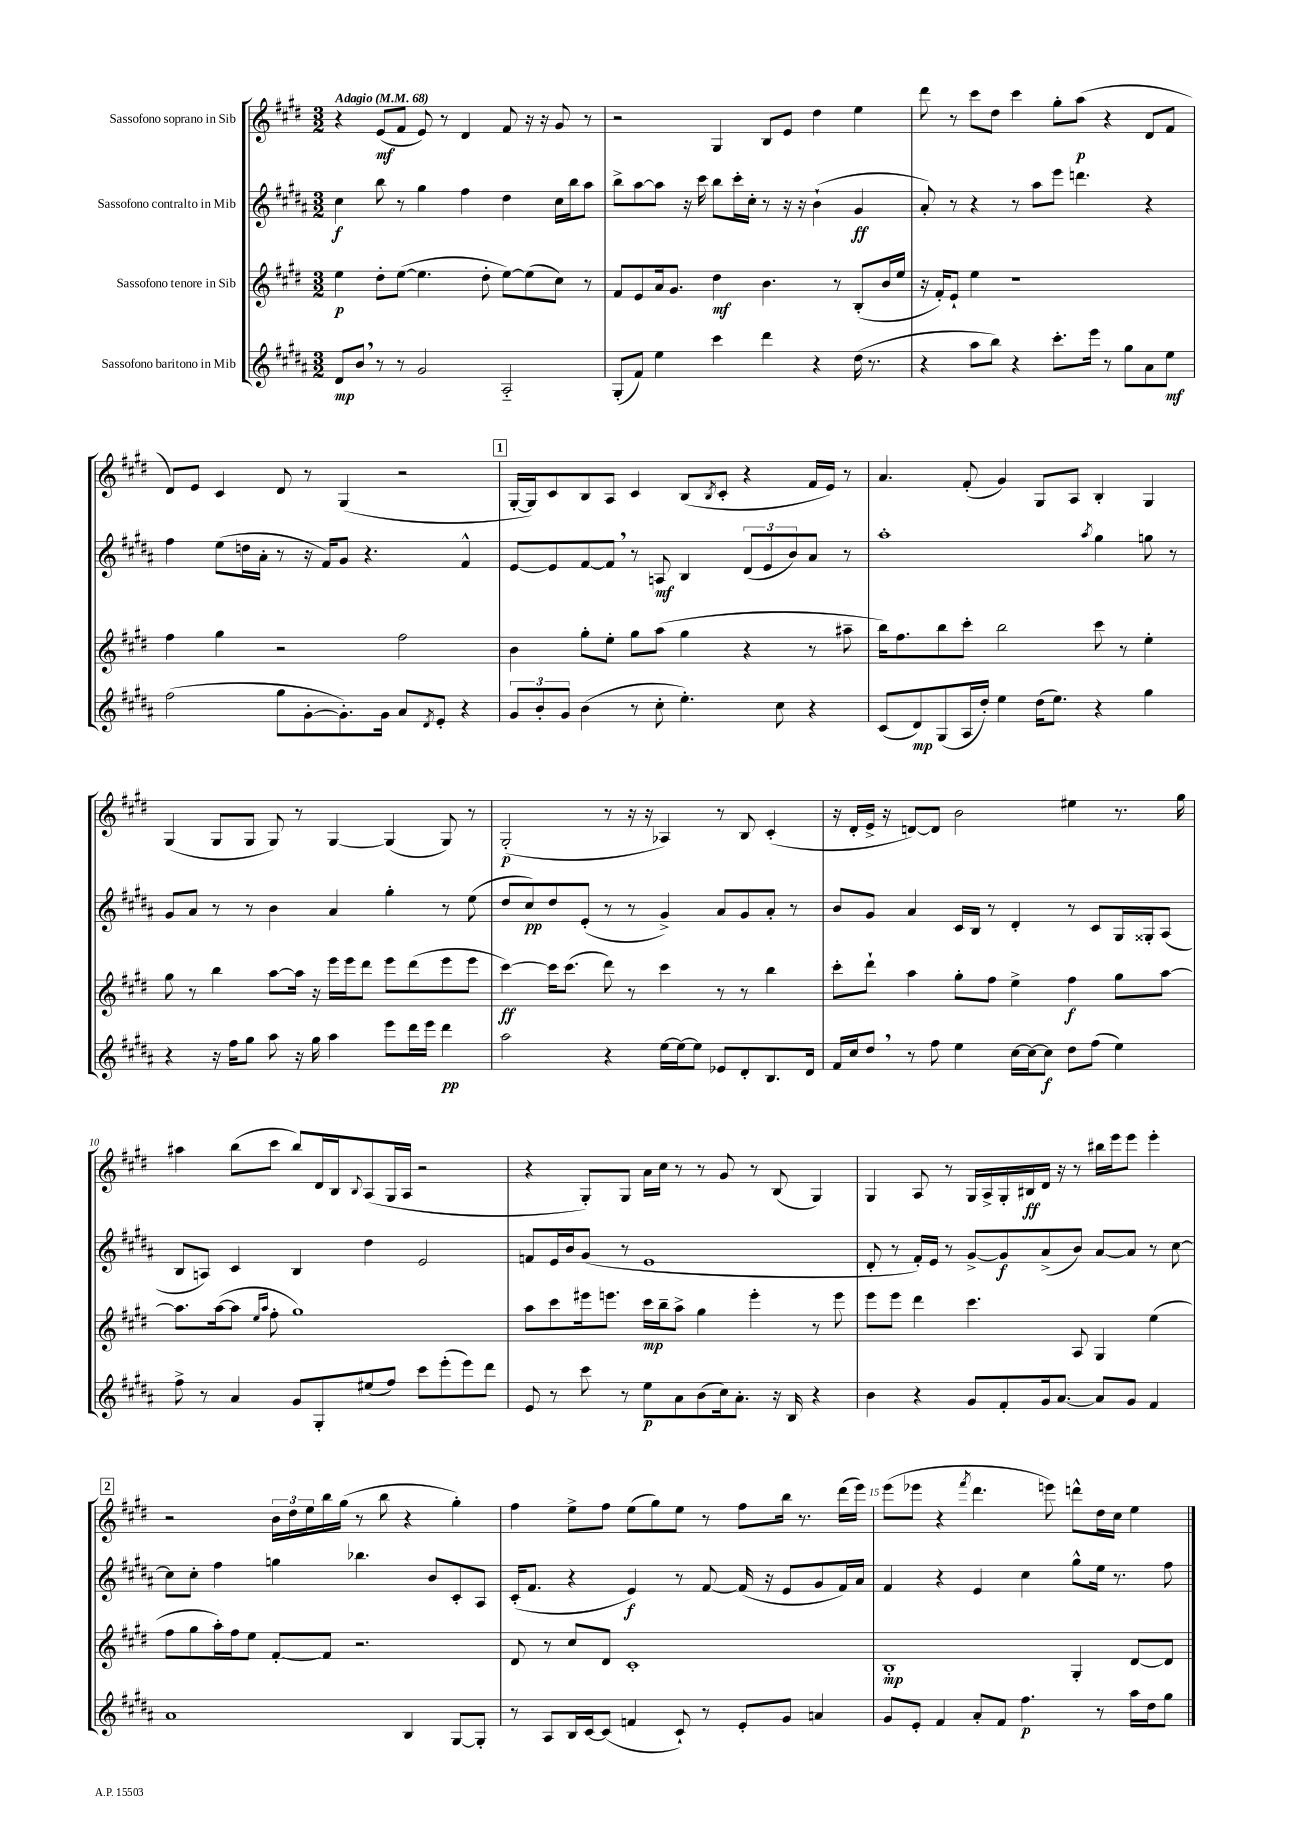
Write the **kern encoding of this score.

**kern	**kern	**kern	**kern
*staff4	*staff3	*staff2	*staff1
*clefG2	*clefG2	*clefG2	*clefG2
*k[f#c#g#d#a#]	*k[f#c#g#d#]	*k[f#c#g#d#a#]	*k[f#c#g#d#]
*M3/2	*M3/2	*M3/2	*M3/2
*MM68	*MM68	*MM68	*MM68
8d#	4ee	4cc#	4r
8b	.	.	.
8r	8dd#'	8bb	(8e
8r	([8ee	8r	8f#
2g#	4.ee]	4gg#	8e)
.	.	.	8r
.	.	4ff#	4d#
.	8dd#'	.	.
2A#'~	[8ee)	4dd#	8f#
.	(8ee]	.	16r
.	.	.	16r
.	8cc#)	16cc#	8g#
.	.	16bb	.
.	8r	8aa#	8r
=	=	=	=
(8G#'	8f#	8bb^	2r
8f#)	8e	[8aa#	.
4ee	16a	8aa#]	.
.	8.g#	.	.
.	.	16r	.
.	.	16ccc#	.
4ccc#	4dd#	8bb	4G#
.	.	16ccc#'	.
.	.	16cc#'	.
4ddd#	4.b	8r	8B
.	.	16r	8e
.	.	16r	.
4r	.	(4b`	4dd#
.	8r	.	.
(16dd#	(8B'	4g#	4ee
8.r	.	.	.
.	16b	.	.
.	16ee	.	.
=	=	=	=
4r	16r	8a#')	8ddd#
.	16f#')	.	.
.	8e`	8r	8r
8aa#	4ee	4r	8ccc#
8bb)	.	.	8dd#
4r	1r	8r	4ccc#
.	.	8aa#	.
8.ccc#'	.	8eee	8gg#'
.	.	4.ddd	(8aa
16eee	.	.	.
8r	.	.	4r
8gg#	.	.	.
8a#	.	4r	8d#
8ee	.	.	8f#
=	=	=	=
(2ff#	4ff#	4ff#	8d#)
.	.	.	8e
.	4gg#	(8ee	4c#
.	.	16dd	.
.	.	16a#'	.
8gg#	2r	8r	8d#
[8g#'	.	16r	8r
.	.	16f#)	.
8.g#'])	.	8g#	(4G#
.	.	4.r	.
16g#	.	.	.
8a#	2ff#	.	2r
8qd#	.	.	.
8e'	.	.	.
4r	.	4f#^^	.
=	=	=	=
12g#	4b	[8e	[16G#'
.	.	.	16G#])
12b'	.	.	.
.	.	8e]	8c#
12g#	.	.	.
(4b	8gg#'	[8f#	8B
.	8ee'	8f#]	8A
8r	8gg#	8r	4c#
8cc#'	(8aa	8A	.
4.ee')	4gg#	4B	(8B
.	.	.	8qB
.	.	.	8c#'
.	4r	(12d#	4r
.	.	12e	.
8cc#	.	.	.
.	.	12b)	.
4r	8r	8a#	16f#
.	.	.	16e)
.	8aa#~	8r	8r
=	=	=	=
(8c#	16bb)	1aa#'	4.a
.	8.ff#	.	.
8d#)	.	.	.
(8G#	8bb	.	.
16A#	8ccc#'	.	(8f#'
16dd#')	.	.	.
4ee	2bb	.	4g#)
(16dd#	.	.	8G#
8.ee)	.	.	.
.	.	.	8A
.	.	8qaa#	.
4r	8ccc#	4gg#	4B'
.	8r	.	.
4gg#	4ee'	8gg	4G#
.	.	8r	.
=	=	=	=
4r	8gg#	8g#	(4G#
.	8r	8a#	.
16r	4bb	8r	8G#
16ff#	.	.	.
8gg#	.	8r	8G#
8aa#	[8aa	4b	8G#)
16r	16aa]	.	8r
16gg#	16r	.	.
4aa#	16eee	4a#	[4G#
.	16eee	.	.
.	8ddd#	.	.
8eee	8eee	4gg#'	(4G#]
16ddd#	(8ddd#	.	.
16eee	.	.	.
4ddd#	8eee	8r	8G#)
.	8eee	(8ee	8r
=	=	=	=
2aa#	[4ccc#)	8dd#	(2G#'
.	.	8cc#)	.
.	16ccc#]	8dd#	.
.	(8.ccc#	.	.
.	.	(8e'	.
4r	8ddd#)	8r	8r
.	8r	8r	16r
.	.	.	16r
[16ee	4ccc#	4g#^)	4A-)
16ee_	.	.	.
8ee]	.	.	.
8e-	8r	8a#	8r
8d#'	8r	8g#	8B
8.B	4bb	8a#'	(4c#'
.	.	8r	.
16d#	.	.	.
=	=	=	=
16f#	8ccc#'	8b	16r
16cc#	.	.	16d#'
8dd#	8ddd#`	8g#	16e^
.	.	.	16r
8r	4aa	4a#	[8d)
8ff#	.	.	8d]
4ee	8gg#'	16c#	2b
.	.	16B	.
.	8ff#	8r	.
[16cc#	4ee^	4d#'	.
16cc#_	.	.	.
8cc#]	.	.	.
8dd#	4ff#	8r	4ee#
(8ff#	.	8c#	.
4ee)	8gg#	16G#	8.r
.	.	16G##'	.
.	[8aa	(8A#	.
.	.	.	16gg#
=	=	=	=
8ff#^	8.aa]	8B	4aa#
8r	.	8A)	.
.	([16aa	.	.
4a#	8aa]	4c#	(8bb
.	16qqee	.	.
.	16qqaa	.	.
.	8ff#'	.	8ccc#
8g#	1gg#)	4B	8bb)
8G#'	.	.	16d#
.	.	.	16B
.	.	.	8qqB
(8ee#	.	4dd#	(8A
8ff#)	.	.	16G#
.	.	.	16A
8ccc#	.	2e	2r
(8eee'	.	.	.
8eee)	.	.	.
8ddd#	.	.	.
=	=	=	=
8e	8aa	8f	4r
8r	8ccc#	16e	.
.	.	16b	.
8ccc#	16eee#	(8g#	8G#')
.	8.eee	.	.
8r	.	8r	8G#
8ee	16ccc#	1e	16a
.	16bb~	.	16cc#
8a#	8aa^	.	8r
(8b	4gg#	.	8r
16cc#)	.	.	8g#
8.a#'	.	.	.
.	4eee'	.	8r
16r	.	.	(8B
16B	.	.	.
4r	8r	.	4G#)
.	8eee	.	.
=	=	=	=
4b	8eee	8d#'	4G#
.	8eee	8r	.
4r	4ddd#	16f#')	8A
.	.	16e	.
.	.	8r	8r
8g#	4.ccc#	[8g#^	16G#
.	.	.	16A^
8f#'	.	8g#]	16G#'
.	.	.	16B#
16g#	.	(8a#^	16d#
[8.a#	.	.	16r
.	8A	8b)	8r
8a#]	4G#	[8a#	16bb#
.	.	.	16eee
8g#	.	8a#]	8eee
4f#	(4ee	8r	4eee'
.	.	[8cc#	.
=	=	=	=
1a#	8ff#	8cc#]	2r
.	8gg#	8cc#'	.
.	16aa')	4ff#	.
.	16ff#	.	.
.	8ee	.	.
.	[8f#'	4gg	24b
.	.	.	24dd#
.	.	.	24ee
.	8f#]	.	16bb
.	.	.	(16gg#
.	2.r	4.bb-	8r
.	.	.	8bb
4B	.	.	4r
.	.	8b	.
[8G#	.	8c#'	4gg#')
8G#']	.	8A#	.
=	=	=	=
8r	8d#	(16c#'	4ff#
.	.	8.f#	.
8A#	8r	.	.
16B	8cc#	4r	8ee^
[16c#	.	.	.
(8c#]	8d#	.	8ff#
4f	1c#'	4e)	(8ee
.	.	.	8gg#)
8c#`)	.	8r	8ee
8r	.	[8f#	8r
8e'	.	(16f#]	8ff#
.	.	16r	.
8g#	.	8e	16bb
.	.	.	8.r
4a	.	8g#	.
.	.	16f#)	(16ddd#
.	.	16a#	16eee)
=	=	=	=
8g#	1B'	4f#	(8eee
8e'	.	.	8eee-
4f#	.	4r	4r
.	.	.	8qfff#
8a#'	.	4e	4.ddd#
8f#	.	.	.
4.ff#	.	4cc#	.
.	.	.	8eee)
.	4G#'	8gg#^^	8ddd^^
8r	.	16ee	16dd#
.	.	8.r	16cc#
16aa#	[8d#	.	4ee
16dd#	.	.	.
8gg#	8d#]	8ff#	.
==	==	==	==
*-	*-	*-	*-
